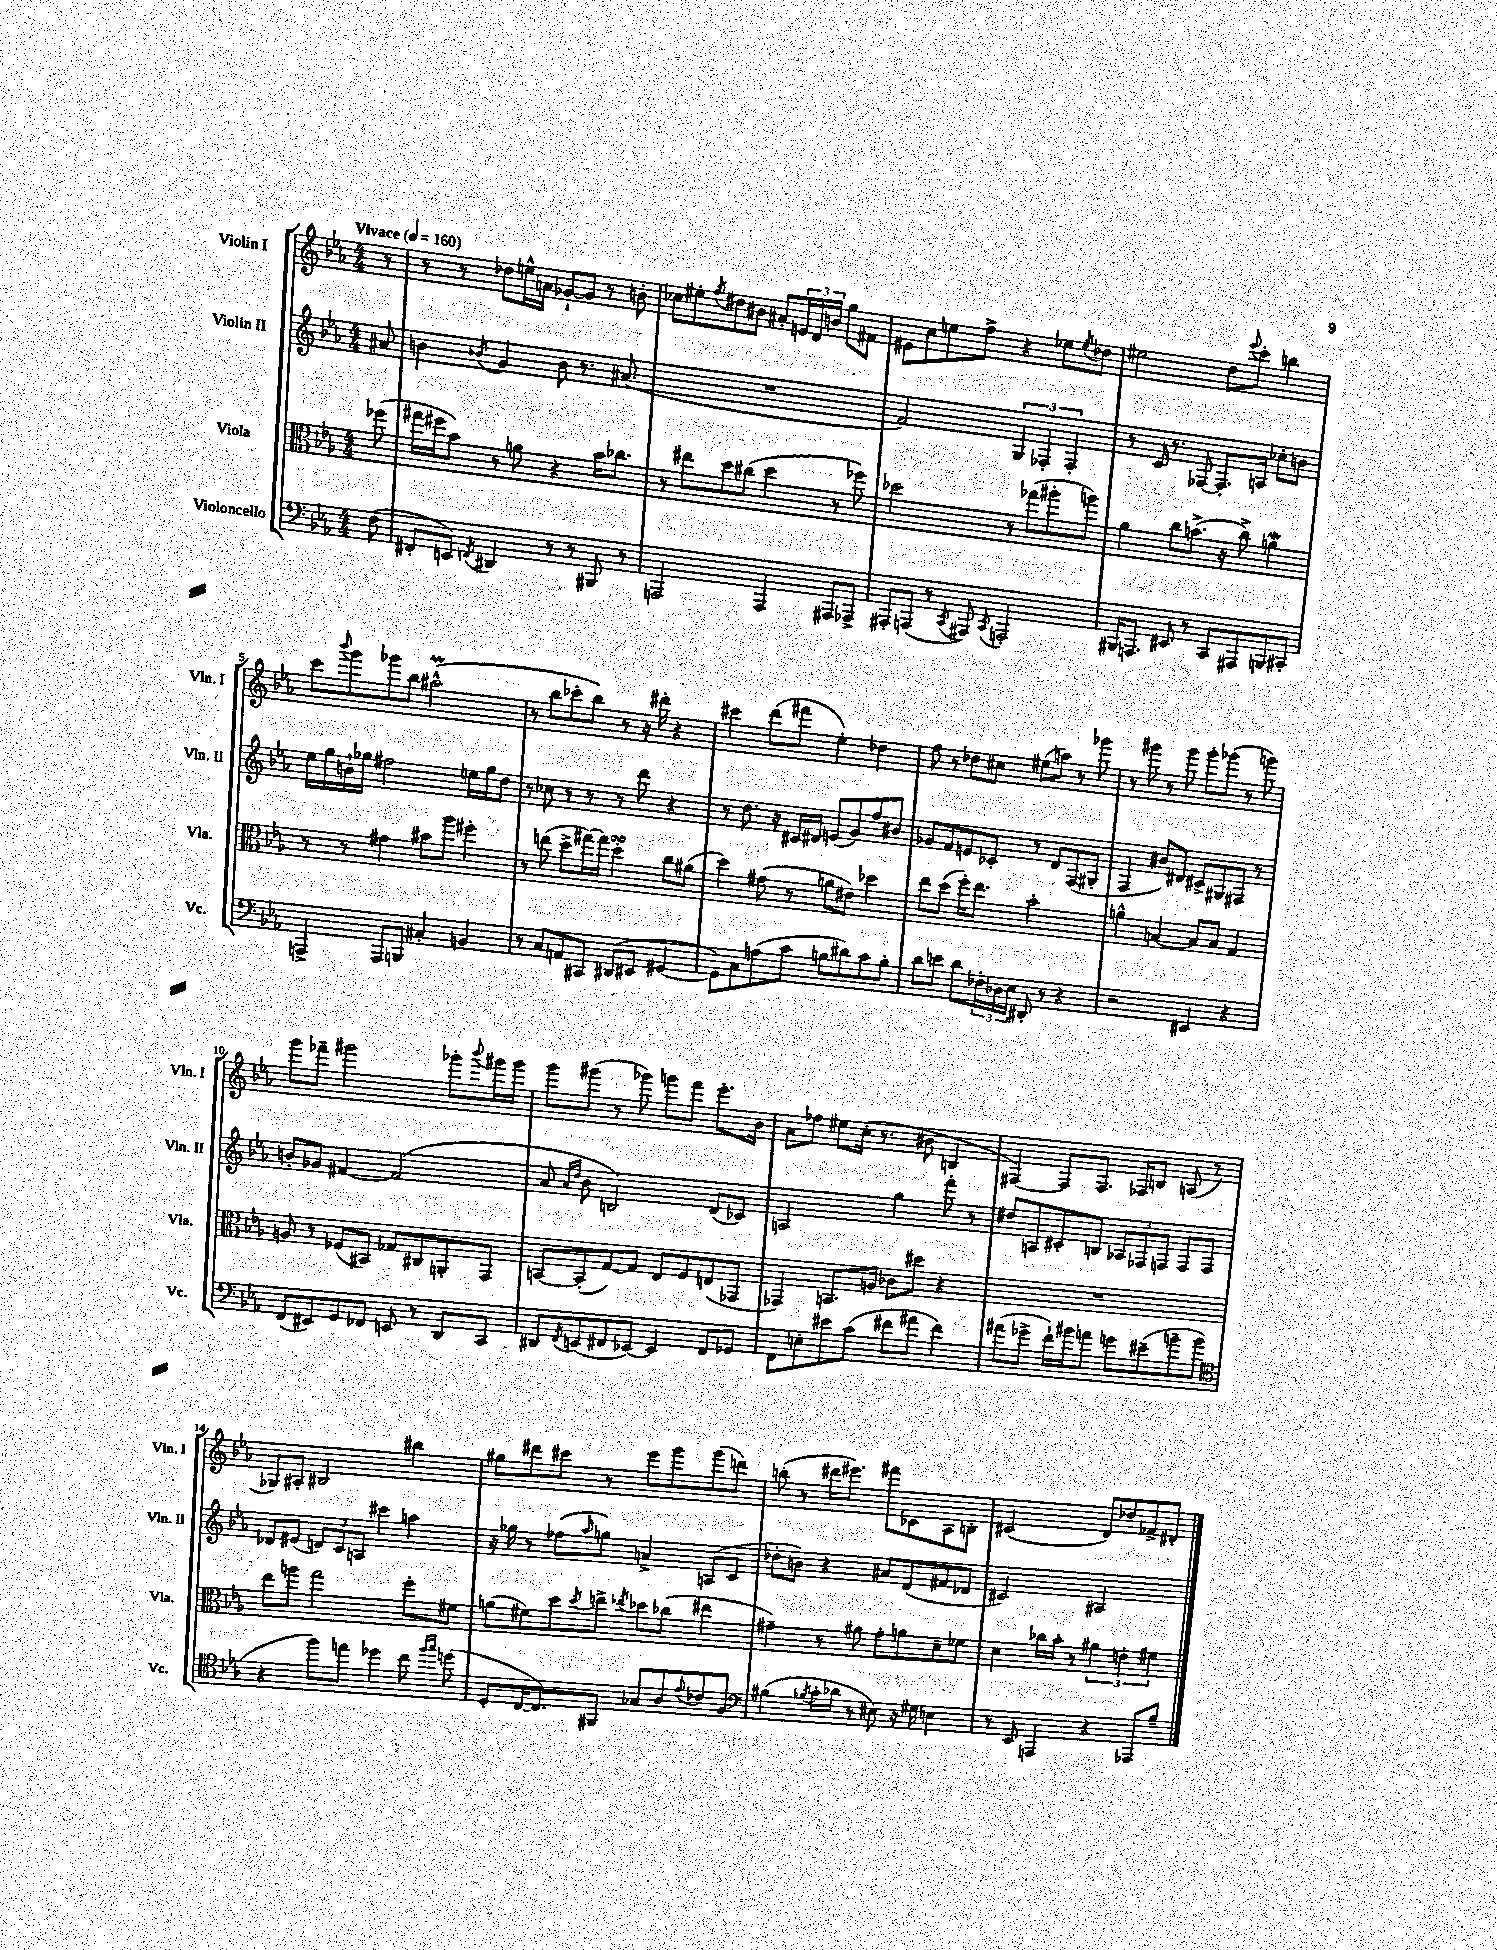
<<
\new StaffGroup <<
\new Staff = "s0" \with { instrumentName = "Violin I" shortInstrumentName = "Vln. I" } {
    \clef treble \key ees \major \numericTimeSignature \time 4/4 \partial 8 \tempo "Vivace" 4 = 160
    r8 |
    r8 r8 des''8 e''16-^ a'16 ges'8~-! ges'8 r8 b'8-. |
    ces''8 eis''8-. \acciaccatura { f''8 } dis''8 bis'8 ais'8-. \tuplet 3/2 { e'16 d'16 b'16 } g''8 fis'8 |
    eis'8 c''8 e''8 f''8-> r4 ees''8 \acciaccatura { ees''8 } des''8 |
    eis''2 d''8 \appoggiatura { ees'''8 } c'''8-. b''4 |
    c'''8 \appoggiatura { bes'''8 } g'''8 ges'''8 bes''8 ais''2-^\prall( |
    r8 bes''8 ces'''8-. bes''8) r8 r16 dis'''16-. r4 |
    cis'''4 d'''8( fis'''8 ees''4-.) des''4 |
    f''8 r8 des''8 cis''8 eis''8( a''8) r8 ges'''8 |
    r8 gis'''8 r8 gis'''8 gis'''8-. ges'''8( r8 g'''8) |
    g'''8 fes'''8-- gis'''2 ges'''8-. \appoggiatura { bes'''8 } gis'''16 gis'''16 |
    g'''8 gis'''8( r8 ges'''8) g'''8 f'''8 ees'''8.-. bes'16 |
    aes'8 fes''8 eis''8 c''16-.( r8. bis'8 b4 |
    fis4~) fis8 fis8. fes16 b8 a8( r8 |
    ges8) ais8-. bis2 bis''4 |
    gis''8 dis'''8 cis'''8 r8 ees'''8 g'''8 g'''8( d'''8) |
    b''8-.( r8 dis'''16 eis'''8.) fis'''8 ces'8 aes8 b8-. |
    cis'2( d'8) des''8 fes'8-> dis'8-. \bar "|." |
}
\new Staff = "s1" \with { instrumentName = "Violin II" shortInstrumentName = "Vln. II" } {
    \clef treble \key ees \major \numericTimeSignature \time 4/4 \partial 8
    ais'8 |
    b'4 \acciaccatura { bes'8 } g'4 bes'8 r8. ais'8.( |
    R1 |
    f'2) \tuplet 3/2 { g4 fes4-. fes4-. } |
    r8 c'16 r8. fes8~ fes8.-. a16 ces''8-. b'8 |
    ees''16 g''16 b'16-! ges''16 fis''2 e''16 ges''16 d''8 |
    r8 ces''8 r8 r8 r8 d'''8 r4 |
    r8 d''8. r16 cis'16 dis'16 e'8( g'8) f''8 bis'8 |
    ges'8 f'8 e'8 ces'8-. r8 d'8 f8( gis8-. |
    f4 bis'8) dis'8 cis'8-> gis8 fis8 r8 |
    b'8-. ges'8 fis'4~ fis'2( |
    aes'8 \grace { aes'16 d''16 } bes'8 b2) d'8( ces'8) |
    a2 g''4 f'''8-. r8 |
    dis''8 a8 cis'8-. b8 \tuplet 3/2 { aes8 fes8 f8 } f8 f8 |
    des'8 eis'8( \tuplet 3/2 { d'8) c'8 a8 } cis'''4 a''4 |
    r16 ges''16 r8 fes''8( \grace { aes''16 } g''8) a'4-> a8( c'8 |
    des''8-. b'8) r4 ais'8 d'8( fis'8 des'8 |
    cis'2) ais2 \bar "|." |
}
\new Staff = "s2" \with { instrumentName = "Viola" shortInstrumentName = "Vla." } {
    \clef alto \key ees \major \numericTimeSignature \time 4/4 \partial 8
    fes''8( |
    gis''16 fis''16 bes'8) r8 a'8 r4 bes'16 ces''8. |
    r8 eis''8 d''8 cis''8( d''4 r8 fes''8) |
    des''2 r8 ges''8( ais''8-. a''8) |
    aes'4 c''8 b'8.->( r16 c''8->) a'4\mordent |
    r8 r8 gis'4 bis'8 aes''8 fis''4-. |
    r8 e''8( d''8-> gis''16~) gis''16 d''4-.\turn c''8 ais'8( |
    d''4) gis'8( r8 a'8 eis'8) des''4 |
    ees''8 d''8( f''16-.) ees''8. bes'2-. |
    a'4-^ b4~ b8 b8 g4 |
    a8 r8 fes8( bis,8) ges8 cis8 a,8-. g,8 |
    b,8~ b,8-.( g8~) g8 ees8 f8 e8( ges,8 |
    ges,4) b,8. a16 ces'8 dis''8 r4 |
    R1 |
    ees''8 a''8 g''2 f''8-. fis'8 |
    a'8( fis'8) d''8 \acciaccatura { d''8 } e''8-> \acciaccatura { ees''8 } des''8 ces''8( eis''4 |
    gis'4--) r8 ais'8 gis'8-. a'8 d'8-- fes'8 |
    d'4 ces''16 bes'16-. r8 \tuplet 3/2 { ais'4 e'4-. fis'4 } \bar "|." |
}
\new Staff = "s3" \with { instrumentName = "Violoncello" shortInstrumentName = "Vc." } {
    \clef bass \key ees \major \numericTimeSignature \time 4/4 \partial 8
    f8( |
    fis,8-. e,8) \acciaccatura { f,8 } dis,4 r8 r8 bis,,8 r8 |
    a,,2 a,,4 ais,,8 aes,,8-> |
    ais,,8-. a,,8( r8 \acciaccatura { c,8 } ais,,8) \acciaccatura { c,8 } a,,2-. |
    bis,,16 a,,8. eis,8 r8 c,8 ais,,8 b,,8 cis,8-. |
    a,,4-> a,,8 b,,8 cis4-. b,4 |
    r8 c8 a,8 cis,8 dis,8( eis,8 gis,4~ |
    gis,8) c8 a8( c'8 b8 dis'8) c'8 b8-. |
    d'8 e'8 d'8 \tuplet 3/2 { fes16-. des16 ees16 } dis,8-. r8 r4 |
    r2 eis,4 r4 |
    f,8( eis,8) g,8 fes,8 e,8 r8 d,8 c,8 |
    dis,8 \acciaccatura { f,8 } e,8( fis,8 ees,8~) ees,4 fis,8 ges,8 |
    f,8 e8-. eis'8 c'8( fis'8 ais'8 fis'4) |
    ais'8( ges'8-> f'16-!) bis'16 a'8 g'8 eis'8--( b'8-- b'8 |
    \clef tenor r4 f''8) e''8 des''4 c''8 \grace { f''16 g''16 } d''8( |
    d8-. c16~ c8.) fis,8 ges8 aes8 \appoggiatura { ees'8 } ces'8 f8 |
    \clef bass bis4( \acciaccatura { bes8 } c'16-. des'16 r8 eis8) r16 gis16 e4 |
    r8 ees,8 a,,4 r4 aes,,8 bes8-- \bar "|." |
}
>>
>>
